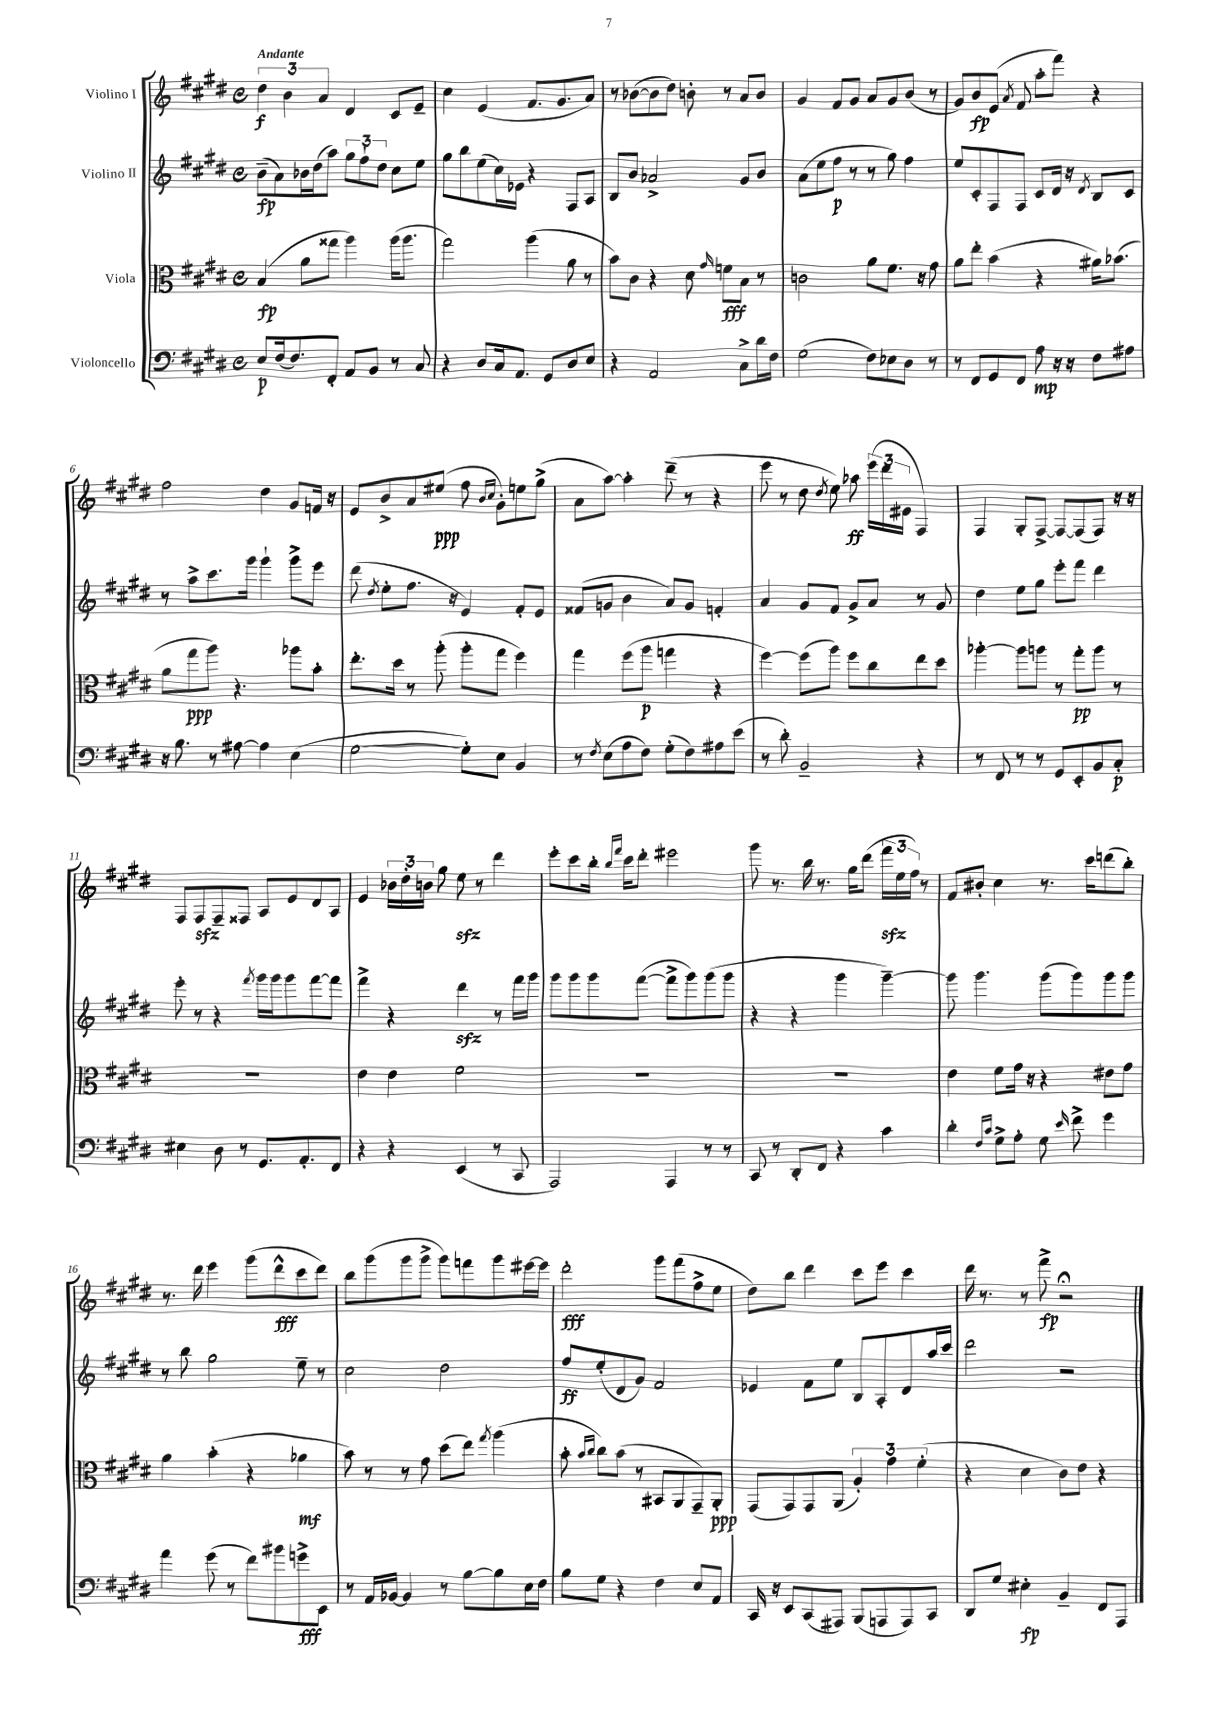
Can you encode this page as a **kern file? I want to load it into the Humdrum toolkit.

**kern	**dynam	**kern	**dynam	**kern	**dynam	**kern	**dynam
*part4	*part4	*part3	*part3	*part2	*part2	*part1	*part1
*staff4	*staff4	*staff3	*staff3	*staff2	*staff2	*staff1	*staff1
*I"Violoncello	*	*I"Viola	*	*I"Violino II	*	*I"Violino I	*
*clefF4	*	*clefC3	*	*clefG2	*	*clefG2	*
*k[f#c#g#d#]	*	*k[f#c#g#d#]	*	*k[f#c#g#d#]	*	*k[f#c#g#d#]	*
*M4/4	*	*M4/4	*	*M4/4	*	*M4/4	*
*met(c)	*	*met(c)	*	*met(c)	*	*met(c)	*
=1	=1	=1	=1	=1	=1	=1	=1
!	!	!	!	!	!	!LO:TX:a:B:t=Andante	!
8E/L	p	(4B/	fp	(8b~\L	fp	6dd#\	f
(16F#/k	.	.	.	8a\)	.	.	.
.	.	.	.	.	.	6b\	.
8.F#/)	.	.	.	.	.	.	.
.	.	8a\L	.	16b-X\L	.	.	.
.	.	.	.	(16dd#\J	.	.	.
.	.	.	.	.	.	6a/	.
8FF#'/J	.	8gg##X\J	.	8aa\J)	.	.	.
8AA/L	.	4aa\)	.	12gg#\L	.	4d#/	.
.	.	.	.	12ff#`\	.	.	.
8BB/J	.	.	.	.	.	.	.
.	.	.	.	12dd#\J	.	.	.
8r	.	(16aa\KL	.	8cc#\L	.	8c#/L	.
.	.	8.aa\J	.	.	.	.	.
8C#/	.	.	.	8ee\J	.	8e~/J	.
=2	=2	=2	=2	=2	=2	=2	=2
4r	.	2gg#\)	.	8gg#\L	.	4cc#\	.
.	.	.	.	8bb\	.	.	.
8D#/L	.	.	.	(8ee\	.	(4e/	.
16C#/k	.	.	.	16cc#\L)	.	.	.
8.AA/J	.	.	.	16e-X\JJ	.	.	.
.	.	(4aa\	.	4r	.	8.f#/L	.
8GG#/L	.	.	.	.	.	.	.
.	.	.	.	.	.	8.g#/	.
8D#/	.	8a\	.	8F#/L	.	.	.
8E/J	.	8r	.	8A/J	.	8a/J)	.
=3	=3	=3	=3	=3	=3	=3	=3
4r	.	8b\L)	.	8B/L	.	8r	.
.	.	8c#\J	.	8b/J	.	([8b-X\L	.
2AA/	.	4r	.	2a-X^/	.	8b-\]	.
.	.	.	.	.	.	8dd#\J)	.
.	.	8d#\	.	.	.	8bn'\	.
.	.	16qqg#/	.	.	.	.	.
.	.	8fn\L	fff	.	.	8r	.
8C#^\L	.	8B\J	.	8g#/L	.	8a/L	.
16d#\L	.	8r	.	8b/J	.	8b/J	.
16F#\JJ	.	.	.	.	.	.	.
=4	=4	=4	=4	=4	=4	=4	=4
(2G#\	.	2cn\	.	(8a\L	.	4g#/	.
.	.	.	.	8ee\	.	.	.
.	.	.	.	8ff#\J	p	8f#/L	.
.	.	.	.	8r	.	8g#/J	.
8F#\L)	.	8a\L	.	8r	.	8a/L	.
8E-X\	.	8.f#\J	.	8gg#\)	.	8g#/	.
8D#\J	.	.	.	4ff#\	.	(8b/J	.
.	.	16r	.	.	.	.	.
8r	.	8g#\	.	.	.	8r	.
=5	=5	=5	=5	=5	=5	=5	=5
8r	.	8a\L	.	8ee/L	.	8g#/L)	.
8FF#/L	.	8ee'\J	.	8c#'/	.	8b/	fp
8GG#/	.	(4b\	.	8F#/	.	(8e/J	.
.	.	.	.	.	.	8qa/	.
8FF#/J	.	.	.	8F#/J	.	8f#/	.
8A\	mp	4r	.	8c#/L	.	8aa'\L	.
16r	.	.	.	16d#/Jk	.	8fff#\J)	.
16r	.	.	.	16r	.	.	.
.	.	.	.	8qd#/	.	.	.
8F#\L	.	16a#X\KL)	.	8B/L	.	4r	.
.	.	(8.b-X\J	.	.	.	.	.
8A#X\J	.	.	.	8c#/J	.	.	.
!!LO:LB:g=z
=6	=6	=6	=6	=6	=6	=6	=6
16r	.	8a\L	.	8r	.	2ff#\	.
8.B\	.	.	.	.	.	.	.
.	.	8gg#\	ppp	8aa^\L	.	.	.
8r	.	8aa\J)	.	8.ccc#\	.	.	.
[8A#X\	.	4.r	.	.	.	.	.
.	.	.	.	16ggg#\Jk	.	.	.
4A#\]	.	.	.	4ggg#`\	.	4dd#\	.
(4E\	.	8aa-X\L	.	8ggg#^\L	.	8g#/L	.
.	.	8b'\J	.	8eee\J	.	16fn/Jk	.
.	.	.	.	.	.	16r	.
=7	=7	=7	=7	=7	=7	=7	=7
[2G#\	.	8.ee'\L	.	(8ddd#\	.	8e/L	.
.	.	.	.	8qdd#/	.	.	.
.	.	.	.	8ee'\L	.	8b^/	.
.	.	16dd#\Jk	.	.	.	.	.
.	.	8r	.	8.ff#\J	.	8a/	.
.	.	(8aa'\	.	.	.	(8ee#X/J	ppp
.	.	.	.	16r	.	.	.
8G#'\L])	.	8aa'\L	.	4e/)	.	8ff#\	.
.	.	.	.	.	.	16qqb/LL	.
.	.	.	.	.	.	16qqcc#/JJ	.
8E\J	.	8gg#\J	.	.	.	8g#'\L)	.
4BB/	.	4ff#\)	.	8f#'/L	.	8een\	.
.	.	.	.	8e/J	.	(8gg#^\J	.
=8	=8	=8	=8	=8	=8	=8	=8
8r	.	4gg#\	.	(8f##X/L	.	8a\L	.
8qF#/	.	.	.	.	.	.	.
(8E\L	.	.	.	8gn/J	.	[8aa\J)	.
8A\	.	(8ff#\L	.	4b\	.	4aa'\]	.
8F#\J)	.	8aa\J	p	.	.	.	.
(8G#'\L	.	4ggn\	.	8a/L)	.	(8ddd#~\	.
8F#\)	.	.	.	8g/J	.	8r	.
8A#X\	.	4r	.	4fn'/	.	4r	.
(8e\J	.	.	.	.	.	.	.
=9	=9	=9	=9	=9	=9	=9	=9
8r	.	[4ff#\)	.	4a/	.	8eee\	.
8d#'\)	.	.	.	.	.	8r	.
2BB~/	.	(8ff#\L]	.	8g#/L	.	8dd#\	.
.	.	.	.	.	.	8qdd#/	.
.	.	8aa\J)	.	8f#/J	.	8ee\)	.
.	.	8ff#\L	.	8g#^/L	.	8aa-X\	ff
.	.	8cc#\	.	8a/J	.	(24eee\LL	.
.	.	.	.	.	.	24ddd#\	.
.	.	.	.	.	.	24e#X\JJ	.
4r	.	8ee\	.	8r	.	4F#/)	.
.	.	8dd#\J	.	8g#/	.	.	.
=10	=10	=10	=10	=10	=10	=10	=10
8r	.	[4aa-X'\	.	4dd#\	.	4F#/	.
8FF#/	.	.	.	.	.	.	.
8r	.	8aa-\L]	.	8ee\L	.	8G#'/L	.
8r	.	8aan\J	.	8gg#\J	.	[8F#^/J	.
8GG#/L	.	8r	.	8eee'\L	.	8F#/L_	.
8EE'/	.	8gg#'\L	pp	8fff#\J	.	(8F#/]	.
8BB/	.	8aa\J	.	4ddd#\	.	8F#/J)	.
8C#'/J	p	8r	.	.	.	16r	.
.	.	.	.	.	.	16r	.
!!LO:LB:g=z
=11	=11	=11	=11	=11	=11	=11	=11
4E#X\	.	1r	.	8eee'\	.	8F#/L	.
.	.	.	.	8r	.	8F#zz/	.
8D#\	.	.	.	4r	.	8F#~/	.
8r	.	.	.	.	.	8F##X/J	.
.	.	.	.	8qfff#/	.	.	.
8.GG#/L	.	.	.	16ggg#\LL	.	8A/L	.
.	.	.	.	16ggg#\J	.	.	.
.	.	.	.	8ggg#\	.	8e/	.
8.AA'/	.	.	.	.	.	.	.
.	.	.	.	[8fff#\	.	8d#/	.
8FF#/J	.	.	.	8fff#\J]	.	8A/J	.
=12	=12	=12	=12	=12	=12	=12	=12
4r	.	4e\	.	4fff#^\	.	4e/	.
4r	.	4e\	.	4r	.	24b-X\LL	.
.	.	.	.	.	.	24dd#'\	.
.	.	.	.	.	.	24bn\JJ	.
.	.	.	.	.	.	8gg#\	.
(4EE/	.	2f#\	.	4ddd#zz\	.	8eezz\	.
.	.	.	.	.	.	8r	.
8r	.	.	.	8r	.	4ddd#\	.
8CC#/	.	.	.	16fff#\LL	.	.	.
.	.	.	.	16ggg#\JJ	.	.	.
=13	=13	=13	=13	=13	=13	=13	=13
2AAA/)	.	1r	.	8ggg#\L	.	8eee'\L	.
.	.	.	.	8ggg#\	.	8ccc#\	.
.	.	.	.	8ggg#\	.	16bb'\Jk	.
.	.	.	.	.	.	16qqbb/LL	.
.	.	.	.	.	.	16qqfff#/JJ	.
.	.	.	.	.	.	16ccc#\KL	.
.	.	.	.	([8fff#\J	.	8ddd#'\J	.
4AAA/	.	.	.	8fff#^\L]	.	2eee#X\	.
.	.	.	.	8ggg#\)	.	.	.
8r	.	.	.	(8ggg#\	.	.	.
8r	.	.	.	8ggg#\J	.	.	.
=14	=14	=14	=14	=14	=14	=14	=14
8CC#/	.	1r	.	4r	.	8ggg#\	.
8r	.	.	.	.	.	8.r	.
8DD#'/L	.	.	.	4r	.	.	.
.	.	.	.	.	.	16bb\	.
8FF#/J	.	.	.	.	.	8.r	.
4r	.	.	.	4ggg#\	.	.	.
.	.	.	.	.	.	16gg#\KL	.
.	.	.	.	.	.	(8ddd#\J	.
4c#\	.	.	.	[4ggg#~\)	.	24fff#zz\LL	.
.	.	.	.	.	.	24ee\	.
.	.	.	.	.	.	24ff#\JJ)	.
.	.	.	.	.	.	8r	.
=15	=15	=15	=15	=15	=15	=15	=15
4d#'\	.	4e\	.	8ggg#\]	.	8f#/L	.
.	.	.	.	4.ggg#\	.	8b#X'/J	.
16qqF#/LL	.	.	.	.	.	.	.
16qqc#/JJ	.	.	.	.	.	.	.
8G#^\L	.	8f#\L	.	.	.	4cc#\	.
8A'\J	.	16g#\Jk	.	.	.	.	.
.	.	16r	.	.	.	.	.
8G#\	.	4r	.	(8ggg#\L	.	8.r	.
16qqe/	.	.	.	.	.	.	.
8f#^\	.	.	.	8ggg#\)	.	.	.
.	.	.	.	.	.	16ccc#\KL	.
4g#\	.	8e#X\L	.	8ggg#\	.	(8dddn\	.
.	.	8g#\J	.	8ggg#\J	.	8bb'\J)	.
!!LO:LB:g=z
=16	=16	=16	=16	=16	=16	=16	=16
4a\	.	4a\	.	8r	.	8.r	.
.	.	.	.	8bb\	.	.	.
.	.	.	.	.	.	16ddd#\	.
(8g#\	.	(4b'\	.	2gg#\	.	4eee\	.
8r	.	.	.	.	.	.	.
8f#\L)	.	4r	.	.	.	(8ggg#\L	.
8b#X\	.	.	.	.	.	8ddd#^^\	fff
8gn^\	fff	4a-X\	mf	8ee~\	.	8ccc#\	.
8EE\J	.	.	.	8r	.	8ddd#\J)	.
=17	=17	=17	=17	=17	=17	=17	=17
8r	.	8b\)	.	2cc#\	.	8bb\L	.
16AA/LL	.	8r	.	.	.	(8ggg#\	.
[16BB-X/JJ	.	.	.	.	.	.	.
4BB-/]	.	8r	.	.	.	8ggg#\	.
.	.	8g#\	.	.	.	8ggg#^\J	.
8r	.	(8dd#\L	.	2dd#\	.	8ggg#\L)	.
[8B\L	.	8ee\J)	.	.	.	8fffn\	.
.	.	8qgg#/	.	.	.	.	.
8B\]	.	(4aa\	.	.	.	8ggg#\	.
16E\L	.	.	.	.	.	[16eee#X\L	.
16F#\JJ	.	.	.	.	.	16eee#\JJ]	.
=18	=18	=18	=18	=18	=18	=18	=18
8B\L	.	8b'\	.	8ff#/L	ff	2ddd#'\	fff
.	.	16qqb/LL	.	.	.	.	.
.	.	16qqcc#/JJ	.	.	.	.	.
8G#\J	.	8cc#\L)	.	(8ee'/	.	.	.
4r	.	(8b\J	.	8d#/	.	.	.
.	.	8r	.	8g#/J)	.	.	.
4F#\	.	8BB#X/L	.	2f#/	.	8ggg#\L	.
.	.	8AA/	.	.	.	(8fff#\	.
8E/L	.	8GG#~/)	.	.	.	8ff#^\	.
8AA/J	.	8AA'/J	ppp	.	.	8ee\J	.
=19	=19	=19	=19	=19	=19	=19	=19
16CC#/	.	(8GG#/L	.	4e-X/	.	8dd#\L)	.
16r	.	.	.	.	.	.	.
8EE/L	.	8GG#/)	.	.	.	8bb\J	.
(8CC#/	.	8GG#/	.	8f#\L	.	4ddd#\	.
8AAA#X/J)	.	(8AA/J	.	8ee\J	.	.	.
(8BBB/L	.	6A'/)	.	8B/L	.	8ccc#\L	.
8AAAn/	.	.	.	8A'/	.	8eee\J	.
.	.	6g#\	.	.	.	.	.
8AAA/)	.	.	.	8d#/	.	4ccc#\	.
.	.	(6f#'\	.	.	.	.	.
8CC#/J	.	.	.	16aa/L	.	.	.
.	.	.	.	16ccc#/JJ	.	.	.
=20	=20	=20	=20	=20	=20	=20	=20
8DD#/L	.	4r	.	2ddd#\	.	16ddd#\	.
.	.	.	.	.	.	8.r	.
8G#/J	.	.	.	.	.	.	.
4E#X'\	fp	4d#\	.	.	.	8r	.
.	.	.	.	.	.	8fff#^\	fp
4BB~/	.	8c#\L)	.	2r	.	2r;<	.
.	.	8e\J	.	.	.	.	.
8FF#/L	.	4r	.	.	.	.	.
8AAA/J	.	.	.	.	.	.	.
==	==	==	==	==	==	==	==
*-	*-	*-	*-	*-	*-	*-	*-
